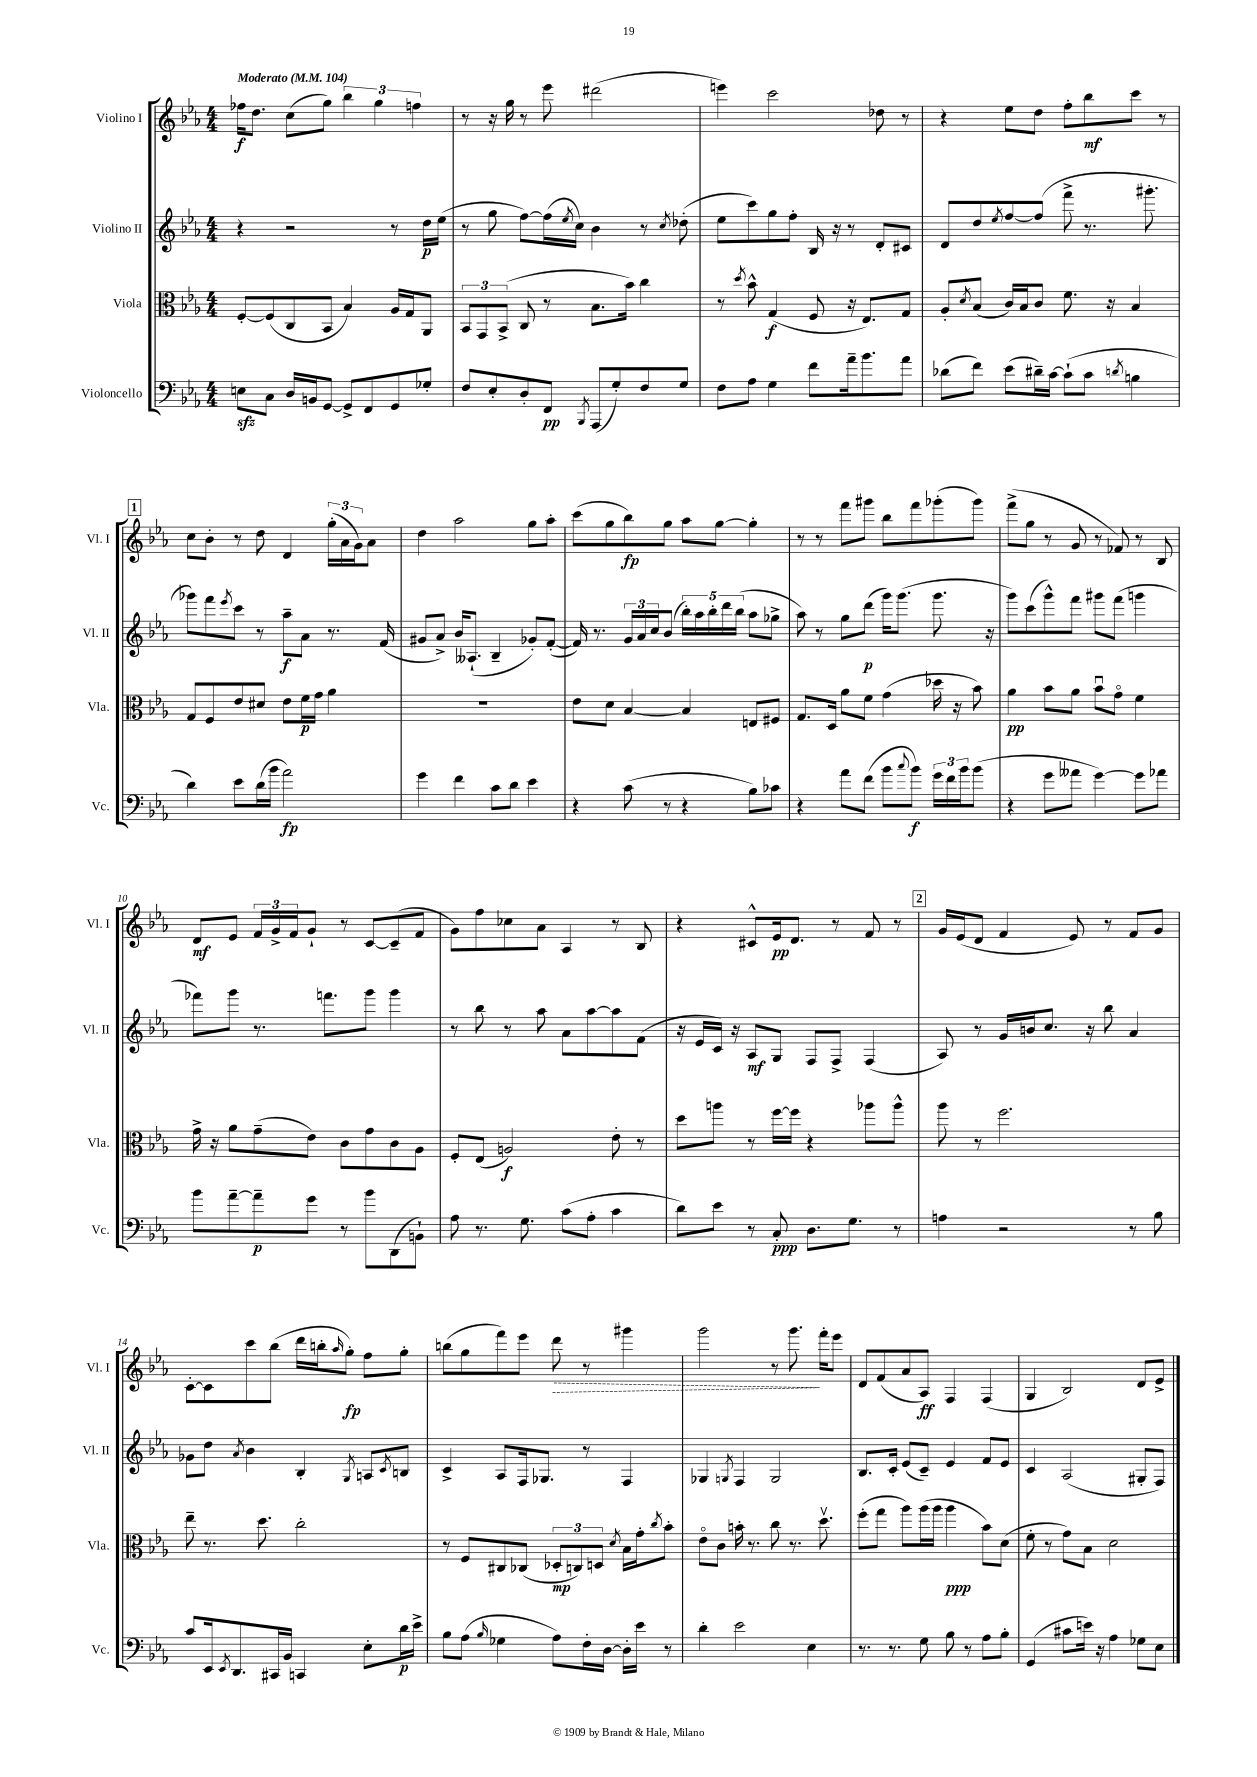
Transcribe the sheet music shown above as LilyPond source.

<<
\new StaffGroup <<
\new Staff = "s0" \with { instrumentName = "Violino I" shortInstrumentName = "Vl. I" } {
    \clef treble \key ees \major \numericTimeSignature \time 4/4 \tempo "Moderato" 4 = 104
    fes''16\f d''8. c''8( g''8) \tuplet 3/2 { bes''4 g''4 f''4 } |
    r8 r16 g''16 r8 ees'''8 dis'''2( |
    e'''4) c'''2 des''8 r8 |
    r4 ees''8 d''8 f''8-. bes''8\mf c'''8 r8 |
    \mark \markup { \box "1" } c''8 bes'8-. r8 d''8 d'4 \tuplet 3/2 { g''16-.( aes'16 g'16) } aes'8 |
    d''4 aes''2 g''8 aes''8-. |
    c'''8( g''8 bes''8\fp) g''8 aes''8 g''8~ g''4-. |
    r8 r8 f'''8 gis'''8 bes''8 f'''8 ges'''8-.( ges'''8) |
    f'''8->( g''8 r8 g'8 r8 fes'8) r8 bes8 |
    d'8\mf ees'8 \tuplet 3/2 { f'16 g'16-> f'16 } g'8-! r8 c'8~ c'8--( f'8 |
    g'8) f''8 ces''8 aes'8 aes4 r8 bes8 |
    r4 cis'8-^ ees'16\pp d'8. r8 f'8 r8 |
    \mark \markup { \box "2" } g'16 ees'16( d'8 f'4 ees'8) r8 f'8 g'8 |
    c'8~-. c'8 c'''8 bes''8( d'''16 b''16-. \grace { aes''16 } g''8-.\fp) f''8 g''8-. |
    b''8( g''8 f'''8) ees'''8 \once \override Hairpin.style = #'dashed-line d'''8\> r8 gis'''4 |
    g'''2 r8 g'''8.\! f'''16-. ees'''8 |
    d'8 f'8( aes'8 aes8\ff) f4 f4( |
    g4 bes2) d'8 ees'8-> \bar "|." |
}
\new Staff = "s1" \with { instrumentName = "Violino II" shortInstrumentName = "Vl. II" } {
    \clef treble \key ees \major \numericTimeSignature \time 4/4
    r4 r2 r8 d''16\p ees''16( |
    r8 g''8 f''8~) f''16( \acciaccatura { ees''8 } c''16) bes'4 r8 \acciaccatura { c''8 } des''8-.( |
    ees''8 c'''8) g''8 f''8-. bes16 r16 r8 d'8-. cis'8 |
    d'8 d''8 \acciaccatura { ees''8 } f''8~ f''8( f'''8-> r8. gis'''8.-. |
    \mark \markup { \box "1" } ges'''8) f'''8 \acciaccatura { ees'''8 } c'''8 r8 aes''8--\f aes'8 r8. f'16( |
    gis'8 aes'8->) bes'16 aeses8.-!( bes4-- ges'8-.) f'8~-.( |
    f'16) r8. \tuplet 3/2 { g'16 aes'16 c''16 } bes'8( \tuplet 5/4 { bes''16-.) aes''16 bes''16-. d'''16 bes''16( } aes''8 ges''8-> |
    aes''8) r8 g''8 d'''8\p( g'''16) g'''8.( g'''8. r16 |
    g'''8) c'''8( g'''8-^) f'''8 gis'''8 f'''8( g'''4 |
    fes'''8) g'''8 r8. f'''8. g'''8 g'''4 |
    r8 bes''8 r8 aes''8 aes'8 aes''8~ aes''8 f'8( |
    r16 ees'16 c'16) r16 aes8\mf g8 f8 f8-> f4( |
    \mark \markup { \box "2" } aes8) r8 g'16 b'16 c''8. r16 bes''8 aes'4 |
    ges'8 d''8 \acciaccatura { aes'8 } bes'4 bes4-. \acciaccatura { g8 } a8 \acciaccatura { c'8 } b8 |
    c'4-> aes8 f16 ges8. r8 f4 |
    ges4 \acciaccatura { g8 } f4 g2 |
    bes8. c'16-. ees'8( c'8--) ees'4 f'8 ees'8 |
    c'4 aes2( gis8-. f8) \bar "|." |
}
\new Staff = "s2" \with { instrumentName = "Viola" shortInstrumentName = "Vla." } {
    \clef alto \key ees \major \numericTimeSignature \time 4/4
    f8~-. f8( c8 bes,8 bes4) aes16 g16 aes,8 |
    \tuplet 3/2 { bes,8 g,8 bes,8->( } c8 r8 bes8. bes'16) c''4 |
    r8 \acciaccatura { d''8 } bes'8-^ g4\f( f8 r16 ees8.) g8 |
    aes8-. \acciaccatura { d'8 } bes8( c'16) bes16 c'8 f'8. r16 bes4 |
    \mark \markup { \box "1" } g8 f8 ees'8 dis'8 ees'8 f'16\p g'16 aes'4 |
    R1 |
    ees'8 d'8 bes4~ bes4 e8 fis8 |
    g8. d16 aes'8 f'8 g'4( des''16 r16 bes'8) |
    aes'4\pp bes'8 aes'8 bes'8\downbow g'8\flageolet f'4 |
    g'16-> r16 aes'8 g'8--( ees'8) c'8 g'8 c'8 aes8 |
    f8-. ees8( a2\f) ees'8-. r8 |
    d''8 a''8 r8 f''16~ f''16 r4 aes''8 aes''8-^ |
    \mark \markup { \box "2" } aes''8 r8 f''2. |
    ees''8-- r8. d''8. c''2-. |
    r8 f8 cis8 ces8( \tuplet 3/2 { des8-.\mp c8) d8 } \acciaccatura { d'8 } bes16 g'16-. \acciaccatura { c''8 } bes'8-. |
    ees'8\flageolet c'8 b'16-. r8. c''8 r8. d''8.\upbow |
    f''8-.( g''8 aes''8) aes''16( aes''16 aes''4\ppp bes'8) d'8( |
    f'8-. r8 g'8) bes8 d'2 \bar "|." |
}
\new Staff = "s3" \with { instrumentName = "Violoncello" shortInstrumentName = "Vc." } {
    \clef bass \key ees \major \numericTimeSignature \time 4/4
    e8\sfz c8 d16 b,16 g,8~ g,8-> f,8 g,8 ges8-. |
    f8 ees8-. d8-. f,8\pp \acciaccatura { bes,,8 } aes,,8( g8-.) f8 g8 |
    f8 aes8 g4 f'8 aes'16-- bes'8. aes'8 |
    des'8( f'8) ees'8( dis'16--) c'16~ c'8-!( c'8 \acciaccatura { d'8 } b4 |
    \mark \markup { \box "1" } d'4) ees'8 d'16( bes'16 aes'2\fp) |
    g'4 f'4 c'8 d'8 ees'4 |
    r4 c'8( r8 r4 bes8) ces'8 |
    r4 aes'8 f'8( bes'8 \appoggiatura { c''8 } bes'8\f) \tuplet 3/2 { g'16 f'16 bes'16 } bes'8( |
    r4 g'8 aeses'8 g'4~) g'8 aes'8 |
    bes'8 aes'8~-- aes'8--\p g'8 r8 bes'8 d,8( b,8-!) |
    aes8 r8. g8. c'8( aes8-. c'4 |
    d'8) ees'8 r8 c8-.\ppp d8. g8. r8 |
    \mark \markup { \box "2" } a4 r2 r8 bes8 |
    c'8 ees,16 \acciaccatura { ees,8 } d,8. cis,16 bes,16 c,4 ees8-. d'16\p ees'16-> |
    bes8 aes8( \grace { bes16 } ges4 aes8) f16-. d16~ d16-. ees'16 r8 |
    d'4-. ees'2 ees4 |
    r8. r8. g8 bes8 r8 aes8 bes8-. |
    g,4( cis'8 e'16) r16 aes4 ges8 ees8 \bar "|." |
}
>>
>>
